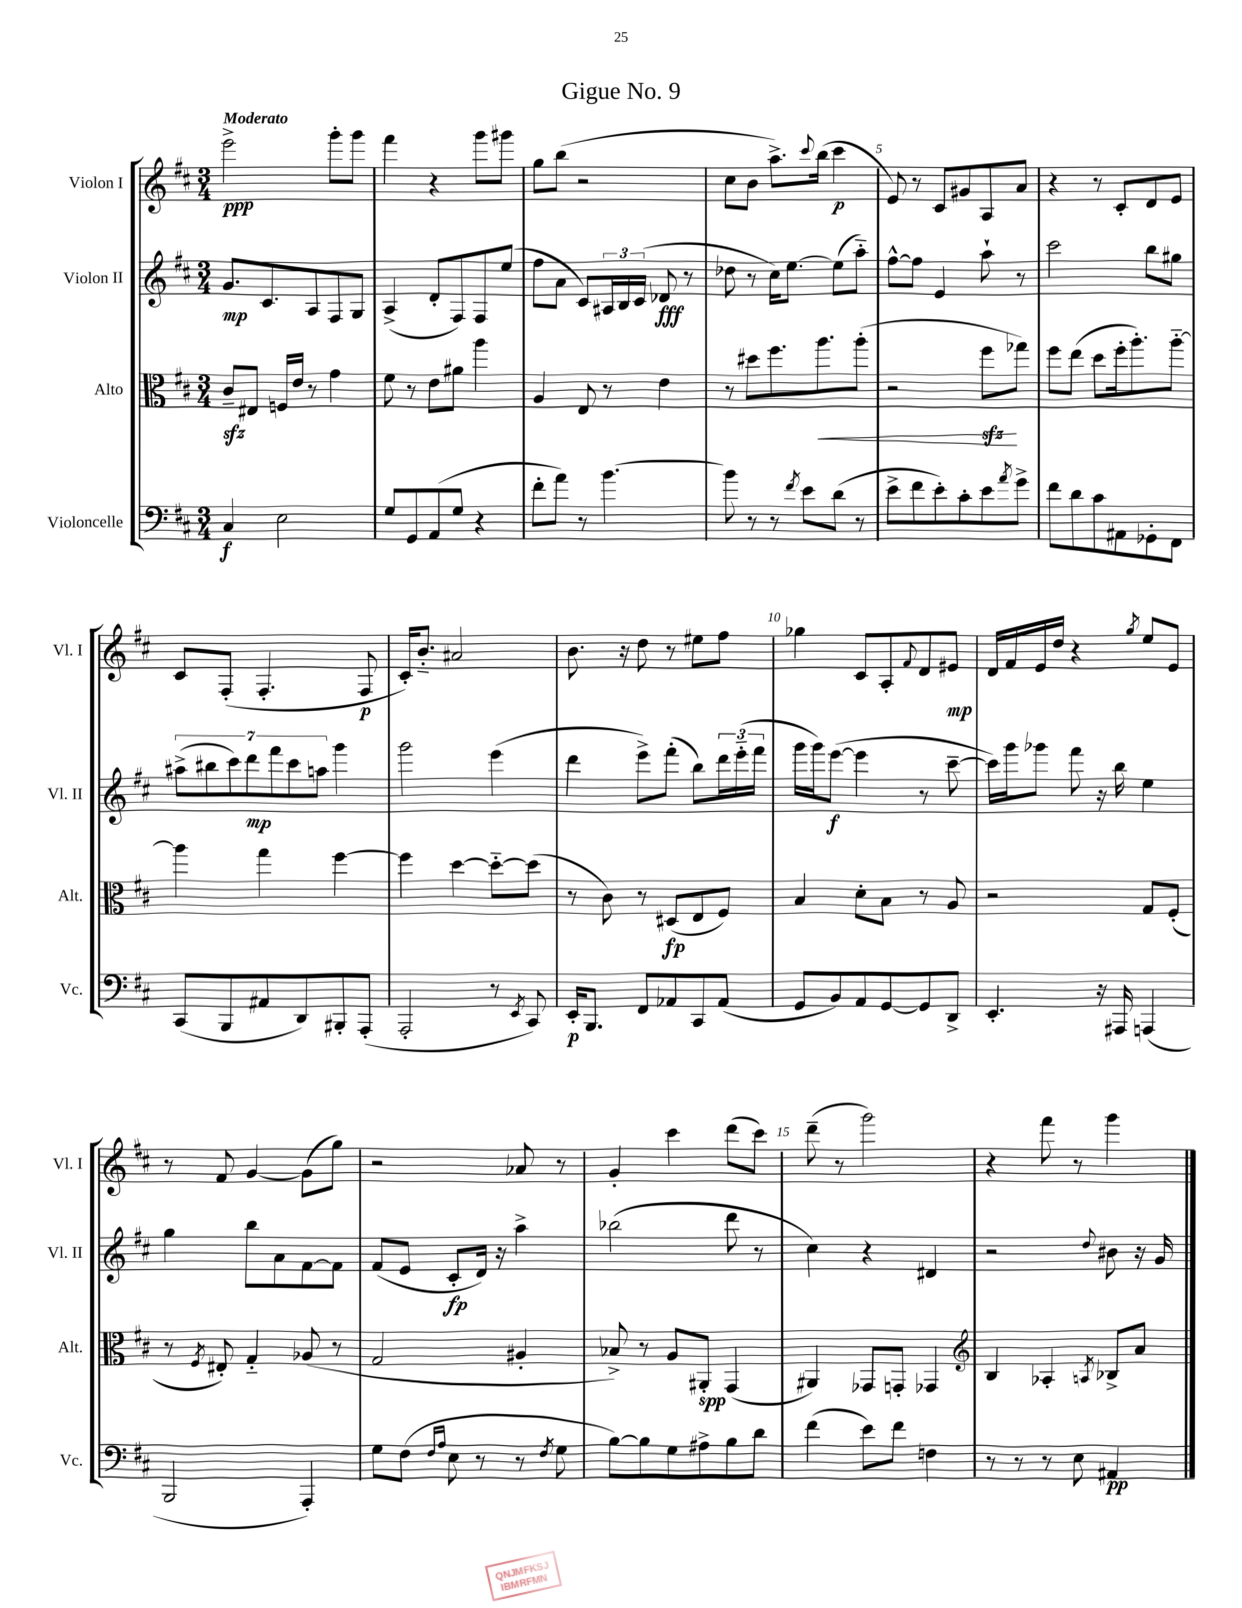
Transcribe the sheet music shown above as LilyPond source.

\header { title = "Gigue No. 9" }
<<
\new StaffGroup <<
\new Staff = "s0" \with { instrumentName = "Violon I" shortInstrumentName = "Vl. I" } {
    \clef treble \key d \major \numericTimeSignature \time 3/4 \tempo "Moderato"
    e'''2->\ppp g'''8-. g'''8 |
    fis'''4 r4 g'''8 gis'''8 |
    g''8 b''8( r2 |
    cis''8 b'8 a''8.->) \appoggiatura { cis'''8 } b''16( cis'''4\p |
    e'8) r8 cis'8 gis'8 a8 a'8 |
    r4 r8 cis'8-. d'8 e'8 |
    cis'8 fis8-.( fis4.-. fis8\p |
    cis'16-.) b'8.-_ ais'2 |
    b'8. r16 d''8 r8 eis''8 fis''8 |
    ges''4 cis'8 a8-. \appoggiatura { fis'8 } d'8 eis'8\mp |
    d'16 fis'16 e'16 d''16 r4 \acciaccatura { g''8 } e''8 e'8 |
    r8 fis'8 g'4~ g'8( g''8) |
    r2 aes'8 r8 |
    g'4-. cis'''4 d'''8( cis'''8) |
    d'''8--( r8 g'''2) |
    r4 fis'''8 r8 g'''4 \bar "|." |
}
\new Staff = "s1" \with { instrumentName = "Violon II" shortInstrumentName = "Vl. II" } {
    \clef treble \key d \major \numericTimeSignature \time 3/4
    g'8.\mp cis'8. a8 fis8 g8 |
    a4->( d'8-. fis8) fis8 e''8( |
    fis''8 a'8 cis'8) \tuplet 3/2 { ais16 b16 cis'16( } des'8\fff r8 |
    des''8 r8 cis''16) e''8.~ e''8( a''8-_) |
    fis''8~-^ fis''8 e'4 a''8-! r8 |
    cis'''2 b''8 gis''8 |
    \tuplet 7/4 { ais''8->( bis''8 cis'''8) d'''8\mp fis'''8 cis'''8 a''8 } g'''4 |
    g'''2 e'''4( |
    d'''4 e'''8->) fis'''8-.( b''8) \tuplet 3/2 { d'''16 e'''16-_( fis'''16 } |
    g'''16 g'''16) e'''8~\f( e'''4 r8 cis'''8~-- |
    cis'''16) g'''16 ges'''8 fis'''8 r16 b''16 e''4 |
    g''4 b''8 a'8 fis'8~ fis'8 |
    fis'8( e'8 cis'8-.\fp d'16) r16 a''4-> |
    bes''2( d'''8 r8 |
    cis''4) r4 dis'4 |
    r2 \appoggiatura { d''8 } bis'8 r16 g'16 \bar "|." |
}
\new Staff = "s2" \with { instrumentName = "Alto" shortInstrumentName = "Alt." } {
    \clef alto \key d \major \numericTimeSignature \time 3/4
    cis'8--\sfz eis8 f16 e'16 r8 g'4 |
    fis'8 r8 e'8 ais'8 a''4 |
    a4 e8 r8 e'4 |
    r8 dis''8 fis''8. a''8.\< a''8-.( |
    r2 fis''8\sfz\! ges''8) |
    fis''8 e''8( d''8 fis''16-. a''8.-.) a''8~-_ |
    a''4 g''4 fis''4~ |
    fis''4 d''4~ d''8~-_ d''8( |
    r8 cis'8) r8 dis8\fp( e8 fis8) |
    b4 d'8-. b8 r8 a8 |
    r2 g8 fis8-.( |
    r8 \acciaccatura { fis8 } eis8-.) g4-_ aes8( r8 |
    g2 ais4-. |
    bes8->) r8 a8 ais,8-.\spp g,4( |
    ais,4) ges,8 g,8-. ges,4 |
    \clef treble b4 aes4-. \acciaccatura { a8 } bes8-> a'8 \bar "|." |
}
\new Staff = "s3" \with { instrumentName = "Violoncelle" shortInstrumentName = "Vc." } {
    \clef bass \key d \major \numericTimeSignature \time 3/4
    cis4\f e2 |
    g8 g,8 a,8( g8 r4 |
    fis'8-. a'8) r8 b'4.~ |
    b'8 r8 r8 \acciaccatura { fis'8 } e'8 d'8( r8 |
    e'8-> fis'8 e'8-.) cis'8-. e'8 \acciaccatura { a'8 } g'8-> |
    fis'8 d'8 cis'8 ais,8 ges,8-. fis,8 |
    cis,8( b,,8 ais,8 d,8) bis,,8-. a,,8-.( |
    a,,2-. r8 \acciaccatura { e,8 } cis,8) |
    e,16-.\p b,,8. fis,8 aes,8 cis,8 aes,8( |
    g,8 b,8) a,8 g,8~ g,8 d,8-> |
    e,4.-. r16 ais,,16 a,,4( |
    b,,2 a,,4-.) |
    g8 fis8( \grace { fis16 a16 } e8 r8 r8 \acciaccatura { fis8 } g8 |
    b8~) b8 g8 ais8-> b8 d'8 |
    fis'4( e'8) fis'8 f4 |
    r8 r8 r8 e8 ais,4\pp \bar "|." |
}
>>
>>
\layout { \context { \Score \override BarNumber.break-visibility = ##(#f #t #t) barNumberVisibility = #(every-nth-bar-number-visible 5) } }
